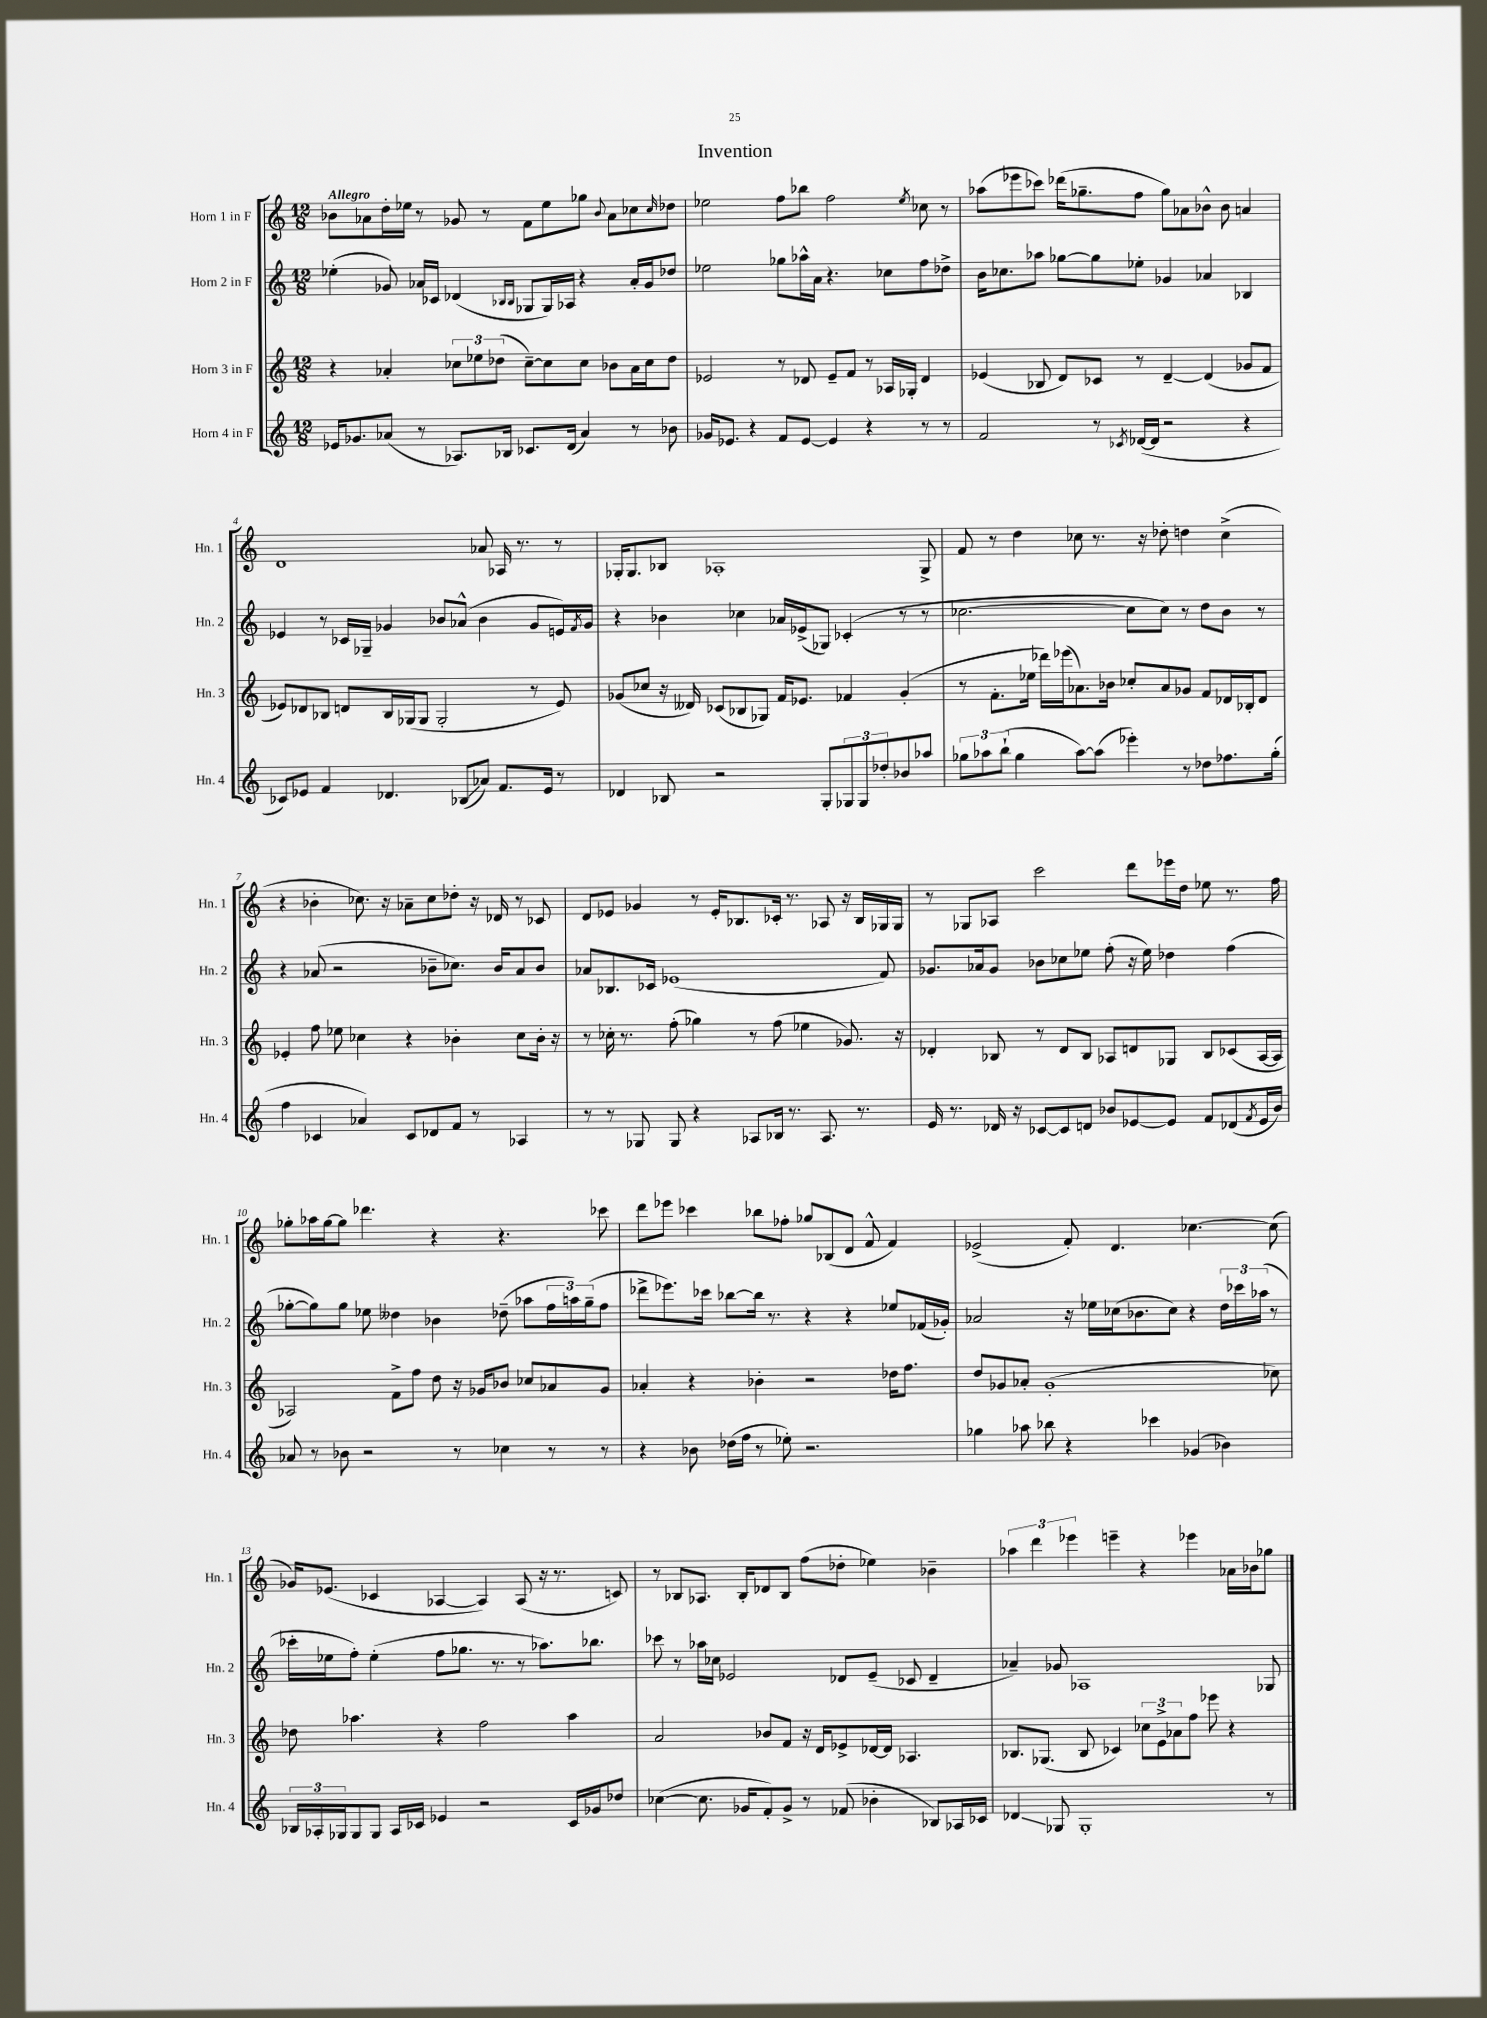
\header { title = "Invention" }
<<
\new StaffGroup <<
\new Staff = "s0" \with { instrumentName = "Horn 1 in F" shortInstrumentName = "Hn. 1" } {
    \clef treble \key c \major \numericTimeSignature \time 12/8 \tempo "Allegro"
    bes'8 aes'8 d''16-. ees''16 r8 ges'8 r8 f'8 ees''8 ges''8 \appoggiatura { bes'8 } aes'8 ces''8 \grace { ces''16 } des''8 |
    ees''2 f''8 bes''8 f''2 \acciaccatura { ees''8 } ces''8 r8 |
    aes''8( ees'''8 ces'''8) des'''16( ges''8.-- f''8 ges''8) aes'8 bes'8-^ bes'8 a'4 |
    d'1 aes'8 aes16 r8. r8 |
    ges16-. ges8. bes8 aes1-. ges8-> |
    f'8 r8 d''4 ces''8 r8. r16 des''8-. d''4 ces''4->( |
    r4 bes'4-. ces''8.) r16 aes'8-- ces''8 des''8-. r16 des'16 r8 ces'8 |
    d'8 ees'8 ges'4 r8 ees'16-. bes8. ces'16-. r8. aes8 r16 bes16 ges16 ges16 |
    r8 ges8 aes8 c'''2 d'''8 ees'''16 d''16 ees''8 r8. f''16 |
    ges''8-. aes''16 ges''16~ ges''8 des'''4. r4 r4. ces'''8 |
    d'''8 ees'''8 ces'''4 bes''8 fes''8-. ges''8 bes8( d'8 f'8-^ f'4) |
    ees'2->( f'8-.) d'4. ces''4.~ ces''8( |
    ges'16) ees'8.( ces'4 aes4~ aes4) aes8( r16 r8. c'8) |
    r8 bes8 aes8. bes16-. des'8 bes8 f''8( des''8-. ees''4) bes'4-- |
    \tuplet 3/2 { aes''4 d'''4 ees'''4 } e'''4-- r4 ees'''4 aes'16 bes'16 ges''8 \bar "|." |
}
\new Staff = "s1" \with { instrumentName = "Horn 2 in F" shortInstrumentName = "Hn. 2" } {
    \clef treble \key c \major \numericTimeSignature \time 12/8
    ees''4-.( ges'8) aes'16 ces'16 des'4( \grace { bes16 bes16 } ges8 ges16) aes16 r4 aes'16-. ges'16 des''8 |
    ees''2 ges''8 aes''16-^ a'16 r4. ces''8 f''8 des''8-> |
    b'16 ces''8. aes''8 ges''8~ ges''8 ees''8-. ges'4 aes'4 bes4 |
    ees'4 r8 ces'16 ges16-- ges'4 bes'8 aes'8-^( bes'4 ges'8 e'16) \acciaccatura { f'8 } ges'16 |
    r4 bes'4 ces''4 aes'16 ees'16->( ges8) ces'4-.( r8 r8 |
    ces''2.~ ces''8 ces''8) r8 d''8 b'8 r8 |
    r4 aes'8( r2 bes'8-- ces''8.) bes'16 aes'8 bes'8 |
    aes'8 bes8. ces'16 ees'1( f'8) |
    ges'8. aes'16 ges'8 bes'8 ces''8 ees''8 f''8-.( r16 ees''16) des''4 f''4( |
    ges''8~-. ges''8) ges''8 ees''8 deses''4 bes'4 des''8--( aes''8 \tuplet 3/2 { f''16 a''16) ges''16--( } f''8 |
    des'''8-> ees'''8.) ces'''16 bes''8~ bes''16 r8. r4 r4 ees''8 fes'16( ges'16-.) |
    aes'2 r16 ees''16 ces''16( bes'8. ces''8) r4 \tuplet 3/2 { d''16 ces'''16 aes''16( } r8 |
    ces'''16-. ees''16 f''8-.) ees''4-.( f''8 ges''8. r8. r8 aes''8.) bes''8. |
    ces'''8 r8 aes''16 ces''16 ees'2 des'8 ees'8--( ces'8 des'4-- |
    aes'4--) ges'8 aes1 ges8 \bar "|." |
}
\new Staff = "s2" \with { instrumentName = "Horn 3 in F" shortInstrumentName = "Hn. 3" } {
    \clef treble \key c \major \numericTimeSignature \time 12/8
    r4 aes'4-. \tuplet 3/2 { ces''8 ees''8 des''8( } ces''8~--) ces''8 ces''8 bes'8 aes'16 ces''16 des''8 |
    ees'2 r8 des'8 ees'8-- f'8 r8 aes16 ges16-. des'4 |
    ees'4( bes8 d'8) ces'8 r8 d'4~-- d'4( ges'8 f'8 |
    ees'8) des'8 bes8 d'8 bes16 ges16( ges8 ges2-. r8 ees'8) |
    ges'8( ces''8 r16 deses'16) ces'8( bes8 ges8) f'16 ees'8. fes'4 ges'4-.( |
    r8 f'8.-. ees''16 des'''16) ees'''16( aes'8.) bes'16 ces''8-. aes'8 ges'8 f'8 des'16 bes16-. des'8 |
    ees'4-. f''8 ees''8 ces''4 r4 bes'4-. ces''8 bes'16-. r16 |
    r8 ces''16-. r8. f''8-.( ges''4) r8 f''8( ees''4 ges'8.) r16 |
    des'4-. bes8 r8 des'8 bes8 aes8 d'8 ges8 bes8 ces'8( aes16~ aes16 |
    aes2) f'8-> f''8 d''8 r16 ges'16 bes'8 ces''8 aes'8 ges'8 |
    aes'4-. r4 bes'4-. r2 des''16 f''8. |
    d''8 ges'8 aes'8-. ges'1-.( ces''8) |
    des''8 aes''4. r4 f''2 aes''4 |
    a'2 bes'8 f'8 r16 d'16 ees'8-> des'16~ des'16 aes4. |
    bes8. ges8.( bes8 ces'4) \tuplet 3/2 { ces''8 e'8-> aes'8 } f''8 ees'''8 r4 \bar "|." |
}
\new Staff = "s3" \with { instrumentName = "Horn 4 in F" shortInstrumentName = "Hn. 4" } {
    \clef treble \key c \major \numericTimeSignature \time 12/8
    ees'16 ges'8. aes'8( r8 aes8.) bes16 ces'8. d'16( aes'4) r8 bes'8 |
    ges'16 ees'8. r4 f'8 ees'8~ ees'4 r4 r8 r8 |
    f'2 r8 \acciaccatura { ces'8 } des'16~( des'16 r2 r4 |
    ces'8) ees'8 f'4 des'4. bes8\glissando( aes'8) f'8. ees'16 r8 |
    des'4 bes8 r2 g8-. \tuplet 3/2 { ges8 ges8 des''8-. } bes'8 aes''8 |
    \tuplet 3/2 { ges''8 aes''8 b''8-!( } ges''4 aes''8~) aes''8( ees'''4-.) r8 des''8 fes''8. ges''16-.( |
    f''4 ces'4 aes'4) ces'8 des'8 f'8 r8 aes4 |
    r8 r8 ges8 ges8 r4 aes8 bes16 r8. aes8. r8. |
    e'16 r8. des'16 r16 ces'8~ ces'8 d'8 bes'8 ees'8~ ees'8 f'8 des'8( \acciaccatura { f'8 } ees'16 bes'16) |
    aes'8 r8 bes'8 r2 r8 ces''4 r8 r8 |
    r4 bes'8 des''16( f''16 r8 ees''8-.) r2. |
    ges''4 aes''8 bes''8 r4 ces'''4 ges'4( bes'4) |
    \tuplet 3/2 { bes16 aes16-. ges16 } ges8 ges8 aes16 ces'16 ees'4 r2 ces'16 ges'16 des''8 |
    ces''4~( ces''8. ges'16 f'8-.) ges'8-> r8 fes'8( bes'4-. bes8) aes16 ces'16 |
    des'4\glissando ges8 ges1-. r8 \bar "|." |
}
>>
>>
